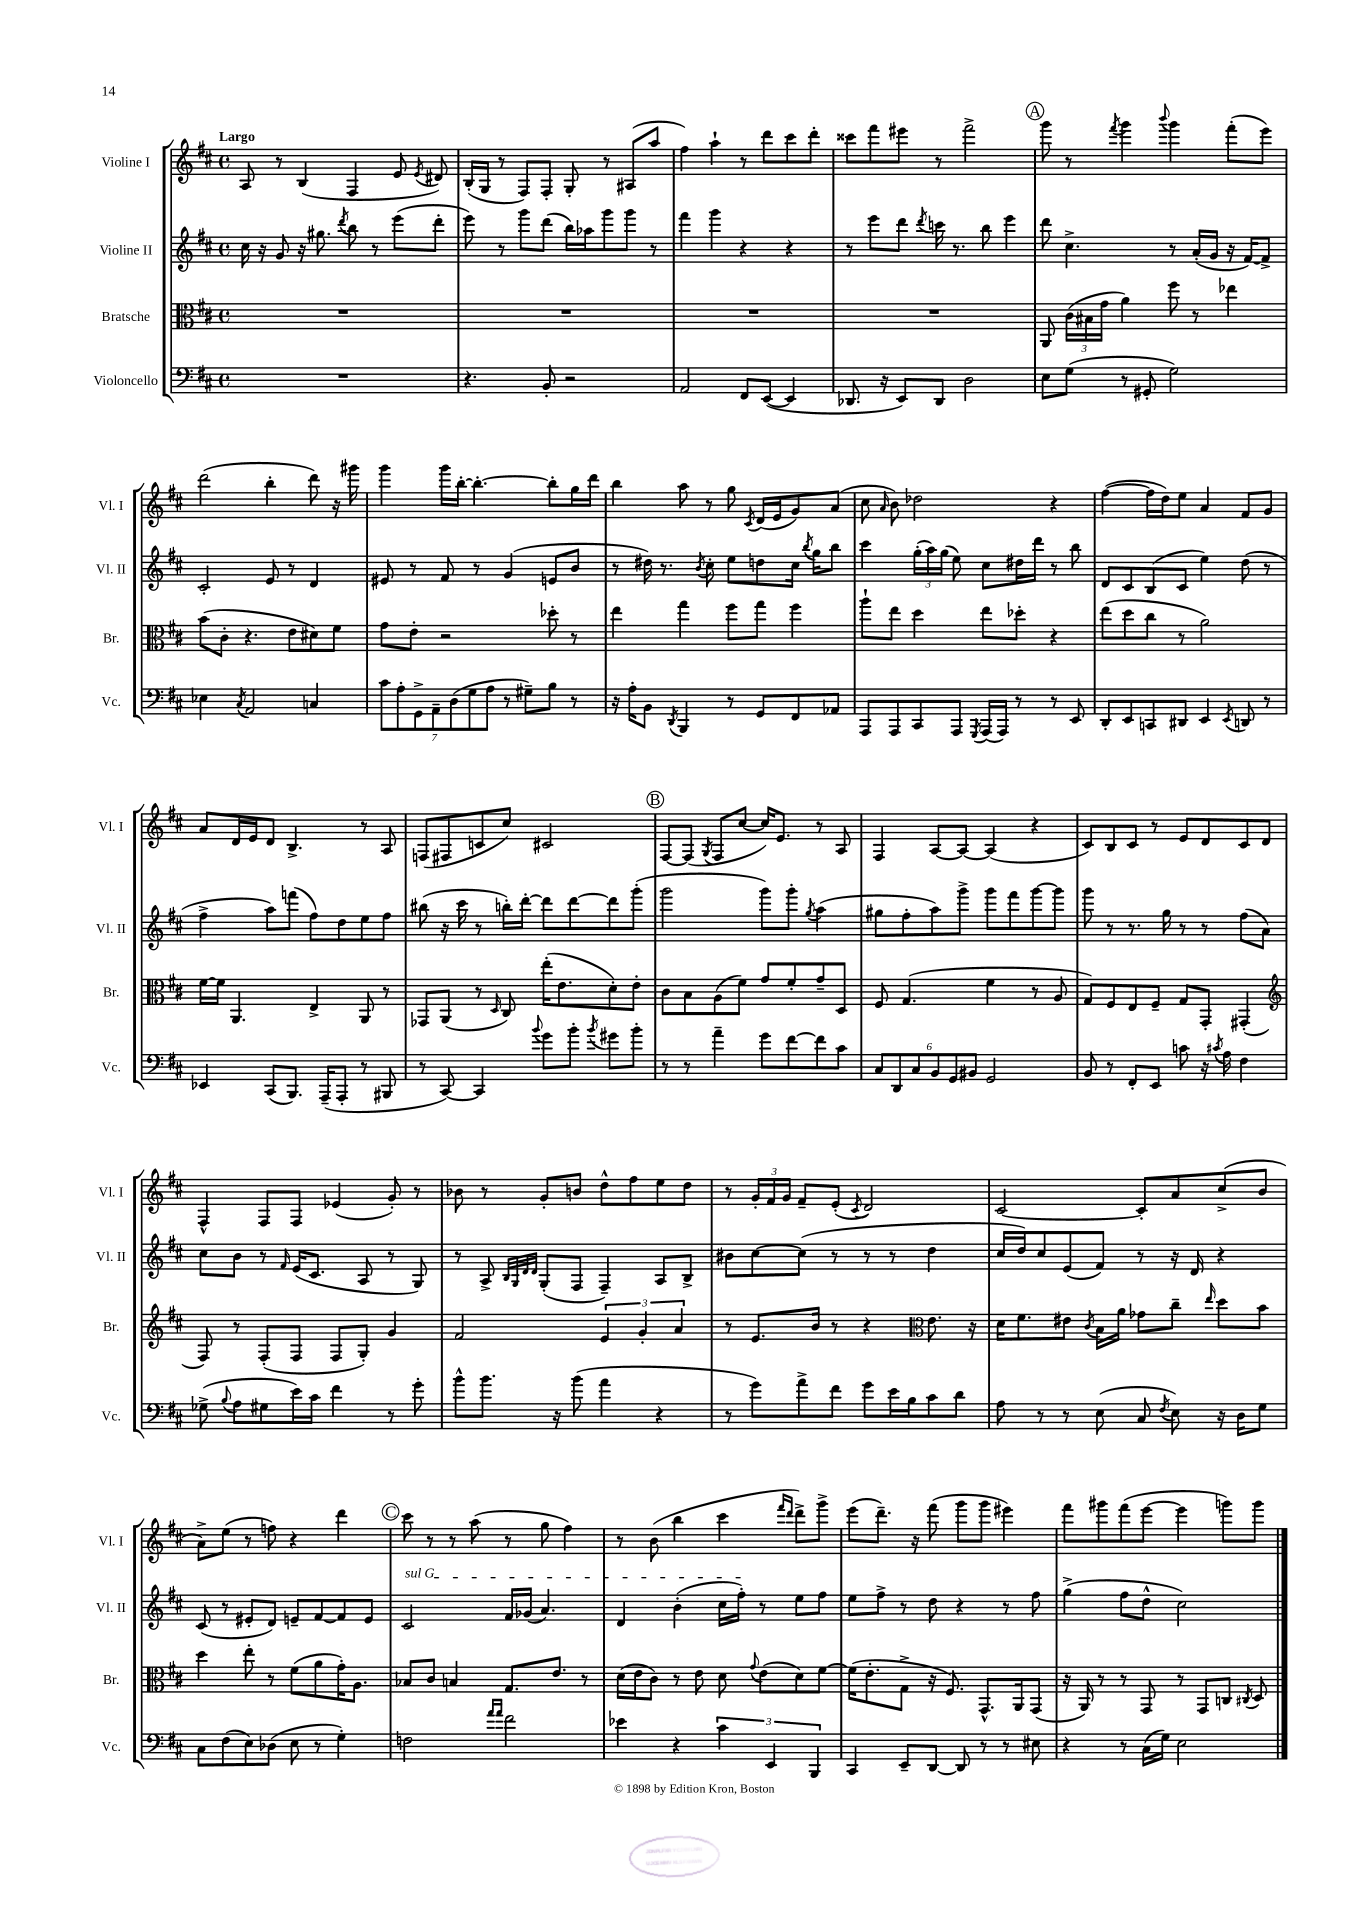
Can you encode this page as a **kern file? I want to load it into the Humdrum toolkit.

**kern	**kern	**kern	**kern
*staff4	*staff3	*staff2	*staff1
*clefF4	*clefC3	*clefG2	*clefG2
*k[f#c#]	*k[f#c#]	*k[f#c#]	*k[f#c#]
*M4/4	*M4/4	*M4/4	*M4/4
*met(c)	*met(c)	*met(c)	*met(c)
1r	1r	16cc#	8A
.	.	16r	.
.	.	8g	8r
.	.	16r	(4B
.	.	8.gg#	.
.	.	8qddd	.
.	.	8bb	4F#
.	.	8r	.
.	.	(8eee	8e
.	.	.	8qe
.	.	8ddd'	8d#)
=	=	=	=
4.r	1r	8eee)	(16B'
.	.	.	16G
.	.	8r	8r
.	.	8ggg	8F#)
8BB'	.	(8ddd	8F#'
2r	.	16bb)	8G'
.	.	16aa-	.
.	.	8ggg	8r
.	.	8ggg	(8A#
.	.	8r	8aa
=	=	=	=
2AA	1r	4fff#	4ff#)
.	.	4ggg	4aa`
8FF#	.	4r	8r
([8EE	.	.	8ddd
4EE]	.	4r	8ccc#
.	.	.	8ddd'
=	=	=	=
8.DD-	1r	8r	8ccc##
.	.	8eee	8fff#
16r	.	.	.
8EE)	.	8ddd	8eee#
.	.	8qddd	.
8DD-	.	16ccc	8r
.	.	8.r	.
2D	.	.	2fff#^
.	.	8bb	.
.	.	4eee	.
=	=	=	=
8E	8AA	8ddd	8ggg
(8G	(24c#	4.cc#^	8r
.	24B#	.	.
.	24g	.	.
.	.	.	8qfff#
8r	4a)	.	4ggg
8GG#'	.	.	.
.	.	.	8qqbbb
2G)	8ff#	8r	4ggg
.	8r	(16a'	.
.	.	16g	.
.	4ee-	16r	(8fff#'
.	.	[16f#)	.
.	.	8f#^]	8eee)
=	=	=	=
4E-	(8b	2c#'	(2ddd
.	8c#'	.	.
8qC#	.	.	.
2AA	4.r	.	.
.	.	8e	4bb'
.	8e	8r	.
4C	8d#)	4d	8ddd)
.	8f#	.	16r
.	.	.	16ggg#
=	=	=	=
14c#	8g	8e#	4ggg
14A'	.	.	.
.	8e'	8r	.
14GG^	.	.	.
14AA~	.	.	.
.	2r	8f#	16ggg
(14D	.	.	.
.	.	.	[16bb'
14G	.	.	.
.	.	8r	4.bb'_
14A	.	.	.
8r	.	(4g	.
8G#~)	.	.	.
8B	8dd-'	8e	8bb']
8r	8r	8b	16gg
.	.	.	16ddd
=	=	=	=
16r	4ee	8r	4bb
16A'	.	.	.
8BB	.	16dd#)	.
.	.	8.r	.
8qDD	.	.	.
4BBB	4gg	.	8aa
.	.	8qb	.
.	.	8cc#'	8r
8r	8ff#	8ee	8gg
.	.	.	8qc#
8GG	8gg	8dd	(16d
.	.	.	16e
8FF#	4ff#	16cc#	8g)
.	.	8qbb	.
.	.	16gg	.
8AA-	.	8bb	(8a
=	=	=	=
8AAA	8aa`	4ccc#	8cc#
.	.	.	16qqa
8AAA	8ee	.	8b)
8CC#	4dd	(24gg'	2dd-
.	.	24aa)	.
.	.	(24gg	.
8AAA	.	8ee)	.
8qGGG	.	.	.
(16AAA	8ee	8cc#	.
16AAA)	.	.	.
8r	8dd-'	16dd#	.
.	.	16ddd	.
8r	4r	8r	4r
8EE	.	8bb	.
=	=	=	=
8DD'	(8ee	8d	([4ff#
8EE	8dd	8c#	.
8CC	8cc#	(8B	16ff#]
.	.	.	16dd)
8DD#	8r	8c#	8ee
4EE	2a)	4ee)	4a
8qEE	.	.	.
8DD	.	(8dd	8f#
8r	.	8r	8g
=	=	=	=
4EE-	[16f#	4ff#^	8a
.	16f#]	.	.
.	4.AA	.	16d
.	.	.	16e
(8CC#	.	8aa)	8d
8.BBB)	.	(8fff	4.B^
.	4E^	8ff#)	.
(16AAA~	.	.	.
8AAA'	.	8dd	.
8r	8AA	8ee	8r
8BBB#	8r	8ff#	8A
=	=	=	=
8r	8GG-	(8bb#	(8F
[8CC#)	(8AA	16r	8F#
.	.	16ccc#	.
4CC#]	8r	8r	8c
.	16qqD	.	.
.	8C#)	16bb')	8cc#)
.	.	[16ddd'	.
8qqb	.	.	.
8g	(16ee'	8ddd]	2c#
.	8.e	.	.
8b'	.	[8ddd	.
8qb	.	.	.
8g#	8d')	8ddd]	.
8b'	8e'	(8ggg'	.
=	=	=	=
8r	8c#	2ggg	[8F#
8r	8B	.	(8F#]
.	.	.	8qG
4a~	(8A	.	8F#
.	8f#)	.	[8cc#
8g	8g	8ggg)	16cc#])
.	.	.	8.e
[8f#	8f#'	8ggg'	.
.	.	8qgg	.
8f#]	8g~	(4aa	8r
8c#	8D	.	8A
=	=	=	=
12C#	8F#	8gg#	4F#
12DD	.	.	.
.	(4.G	8ff#'	.
12C#	.	.	.
12BB	.	8aa)	[8A
12GG	.	.	.
.	.	8ggg^	8A_
12BB#	.	.	.
2GG	4f#	8ggg	(4A]
.	.	8fff#	.
.	8r	[8ggg	4r
.	8A	8ggg]	.
=	=	=	=
8BB	8G)	8ggg	8c#)
8r	8F#	8r	8B
8FF#'	8E	8.r	8c#
8EE	8F#~	.	8r
.	.	16gg	.
8c	8G	8r	8e
16r	8GG'	8r	8d
8qc#	.	.	.
16A	.	.	.
4F#	(4GG#'	(8ff#	8c#
.	.	8a)	8d
=	=	=	=
*	*clefG2	*	*
(8G-^	8F#)	8cc#	4F#^^
8qqB	.	.	.
8A	8r	8b	.
8G#	(8F#'	8r	8F#
.	.	16qqf#	.
16e)	8F#	(16e	8F#
16c#	.	8.c#	.
4f#	8F#	.	(4e-
.	8G')	8A	.
8r	4g	8r	8g')
8g'	.	8G)	8r
=	=	=	=
8b^^	2f#	8r	8b-
8.b	.	8A^	8r
.	.	32qqB	.
.	.	32qqG	.
.	.	32qqd	.
.	.	32qqd	.
.	.	(8G'	8g'
16r	.	.	.
(8b	.	8F#	8b
4a	6e	4F#~)	8dd^^
.	.	.	8ff#
.	6g'	.	.
4r	.	8A	8ee
.	6a	.	.
.	.	8B^	8dd
=	=	=	=
8r	8r	8b#	8r
8g)	8.e	[8cc#	24g'
.	.	.	24f#
.	.	.	24g
8a^	.	(8cc#]	8f#~
.	16b	.	.
8f#	8r	8r	(8e'
.	.	.	8qc#
8g	4r	8r	2d)
16e	.	8r	.
16B	.	.	.
*	*clefC3	*	*
8c#	8.e	4dd	.
8d	.	.	.
.	16r	.	.
=	=	=	=
8A	16d	16cc#	[2c#
.	8.f#	16dd)	.
8r	.	8cc#	.
8r	8e#	(8e	.
.	8qc#	.	.
(8E	16B	8f#)	.
.	16a	.	.
8C#	8g-	8r	8c#']
8qF#	.	.	.
8E)	8cc#~	16r	8a
.	.	16d	.
.	16qqee	.	.
16r	8dd	4r	(8cc#^
16D	.	.	.
8G	8b	.	8b
=	=	=	=
8C#	4dd	(8c#	8a^)
(8F#	.	8r	(8ee
8E)	8ee'	8e#'	8r
(8D-	8r	8d)	8ff)
8E	(8f#	8e~	4r
8r	8a	[8f#	.
4G')	16g')	8f#]	4ddd
.	8.A	.	.
.	.	8e	.
=	=	=	=
2F	8B-	2c#	8ccc#
.	8c#	.	8r
.	4B	.	8r
.	.	.	(8aa
16qqa	.	.	.
16qqa	.	.	.
2f#	8.G	16f#	8r
.	.	(16g-	.
.	.	4.a)	8gg
.	8.e	.	.
.	.	.	4ff#)
.	8r	.	.
=	=	=	=
4e-	(16d	4d	8r
.	16e	.	.
.	8c#)	.	(8b
4r	8r	(4b'	4bb
.	8e	.	.
6c#	8d	16cc#	4ccc#
.	.	16ff#')	.
.	8qqg	.	.
.	(8e	8r	.
6EE	.	.	.
.	.	.	16qqfff#
.	.	.	16qqddd
.	8d)	8ee	8ddd^)
6BBB	.	.	.
.	[8f#	8ff#	8ggg^
=	=	=	=
4CC#	(16f#]	8ee	(8eee
.	8.e'	.	.
.	.	8ff#^	8.ddd~)
8EE~	8G^	8r	.
.	.	.	16r
[8DD	16r	8dd	(8fff#
.	8.F#)	.	.
8DD]	.	4r	8ggg
8r	8.GG^^	.	8ggg
8r	.	8r	4eee#)
.	16AA	.	.
8E#	(8GG	8ff#	.
=	=	=	=
4r	16r	(4gg^	8fff#
.	16AA)	.	.
.	8r	.	8ggg#
8r	8r	8ff#	(8fff#
(16C#	8GG	8dd^^	[8eee
16G)	.	.	.
2E	8r	2cc#)	4eee]
.	8GG	.	.
.	8C	.	8ggg)
.	8qC#	.	.
.	8D	.	8ggg
==	==	==	==
*-	*-	*-	*-
